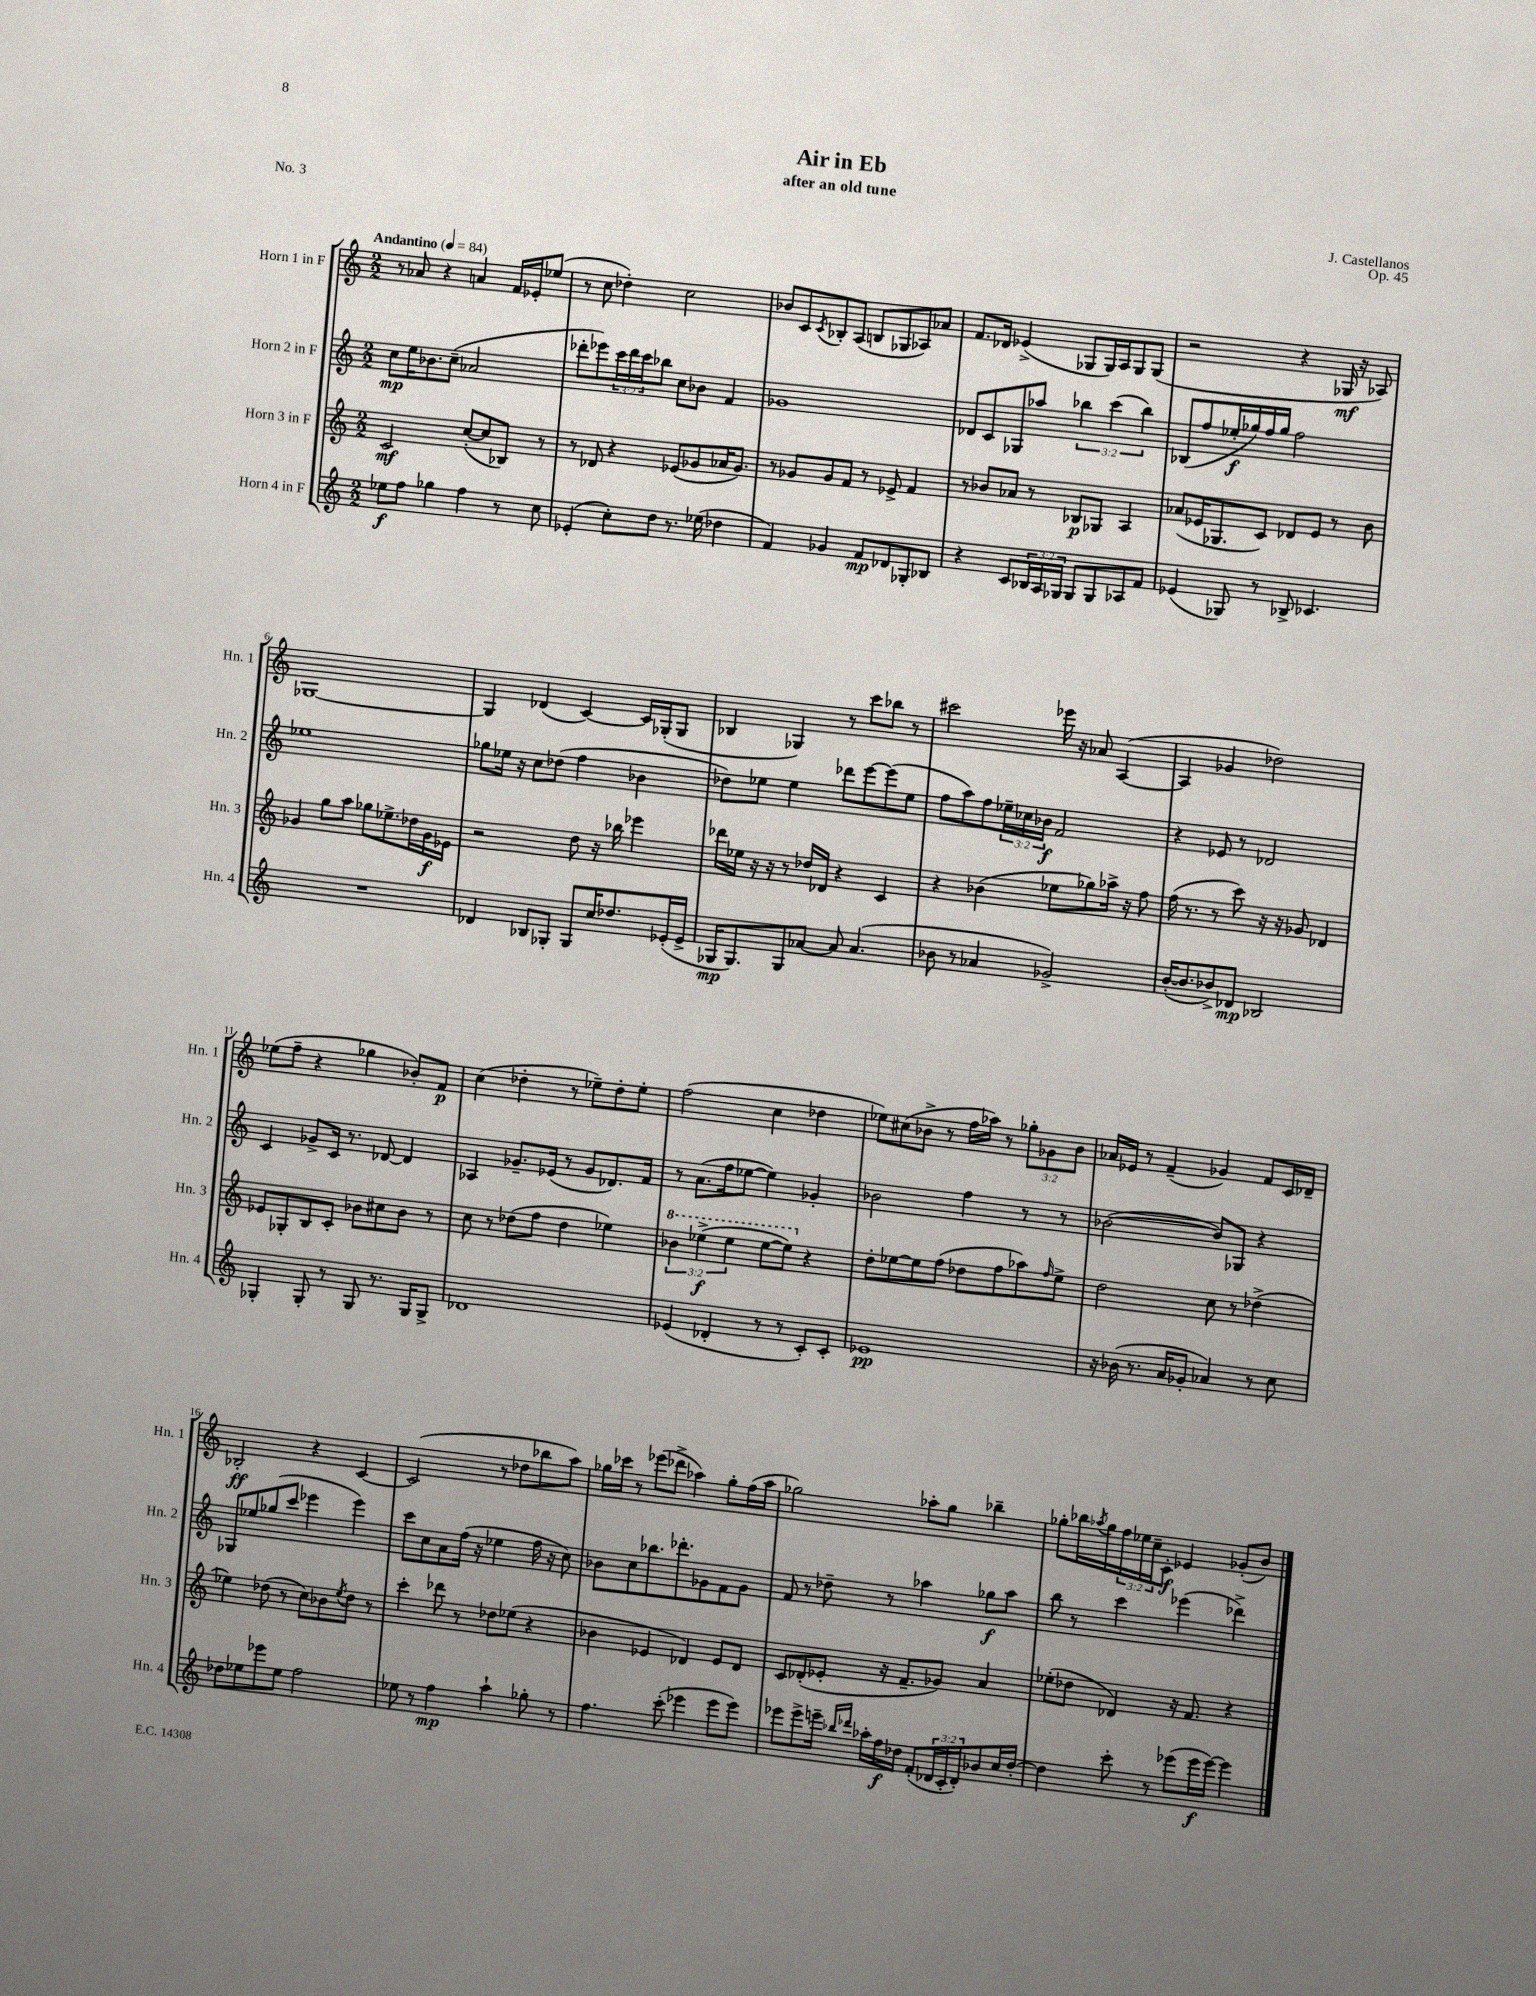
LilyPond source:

\header { title = "Air in Eb" composer = "J. Castellanos" subtitle = "after an old tune" opus = "Op. 45" piece = "No. 3" }
<<
\new StaffGroup <<
\new Staff = "s0" \with { instrumentName = "Horn 1 in F" shortInstrumentName = "Hn. 1" } {
    \clef treble \key c \major \numericTimeSignature \time 2/2 \override Staff.TupletNumber.text = #tuplet-number::calc-fraction-text \tempo "Andantino" 4 = 84
    r8 aes'8 r4 a'4 f'16 ees'16-. ees''8( |
    r8 c''8 des''4-.) c''2 |
    bes'8 c'8 \acciaccatura { c'8 } bes8-. a8( b8 ges8 aes8) aes'8 |
    f'8. des'16 ees'4->( ges8 ges16) a16 ges8 ges8( |
    r2 r4 ges16\mf r16 aes8) |
    ges1~ |
    ges4 des'4( c'4~) c'16 ges16-.( ges8 |
    bes4 ges4) r8 c'''8 bes''8 r8 |
    cis'''2 ees'''16 r16 aes'8 a4~( |
    a4 ges'4 des''2) |
    ees''8( f''8-- r4 ges''4 bes'8-.) f'8\p |
    c''4( des''4-. r8 ees''8--) des''8-. ees''8-. |
    f''2( c''4 des''4 |
    ees''8) cis''8( bes'8-> r8 f''16 aes''16) r8 \tuplet 3/2 { ges''8-. ges'8 bes'8 } |
    aes'16 ees'16 r8 f'4--( ges'4) f'8 c'16 des'16-- |
    bes2-.\ff r4 c'4~ |
    c'2( r8 des''8 bes''8 a''8) |
    ges''16 ces'''16 r8 ees'''8( des'''8-> aes''4) ges''8-. f''16( aes''16 |
    ges''2) aes''8-. ges''8 bes''4-- |
    ges''8-. bes''16 \acciaccatura { aes''8 } ges''16 \tuplet 3/2 { f''16 ees''16 c''16-- } c'8-.\f ees'4 ges'8-.( b'8) \bar "|." |
}
\new Staff = "s1" \with { instrumentName = "Horn 2 in F" shortInstrumentName = "Hn. 2" } {
    \clef treble \key c \major \numericTimeSignature \time 2/2 \override Staff.TupletNumber.text = #tuplet-number::calc-fraction-text
    c''8\mp e''16 bes'8. c''8--( aes'2 |
    des'''8-. ees'''8) \tuplet 3/2 { c'''16 des'''16 c'''16 } bes''8 c''8 bes'8 f'4 |
    ges'1 |
    des'8 c'8 ges8 aes''8 \tuplet 3/2 { bes''4 c'''4( bes''4) } |
    bes8( f''8 ees''16-.\f ges''16) f''16 ges''16 f''2 |
    ees''1 |
    ges''8 ees''16 r16 c''8 des''8( f''4 bes'4 |
    des''8) ees''8 ees''4 des'''8 e'''8~ e'''8( ees''8 |
    f''8 a''8) f''8 \tuplet 3/2 { ees''16-- ces''16 bes'16\f } f'2 |
    r4 ees'8 r8 des'2 |
    c'4 ges'8-> c'16 r8. des'8~ des'4 |
    aes4 ges'8.-- ees'16( r8 ges'8 des'8.) f'16 |
    r8 a'8.( f''16 ees''8~ ees''4) ges'4-. |
    bes'2 f''4 r8 r8 |
    bes'2~( bes'8) ges8 r4 |
    ges8 ees''8 ges''8( c'''8 ees'''4 ees'''4) |
    c'''8 c''8 a'8 f''16( r16 ees''4 f''16 r16 c''8) |
    bes'8 c''8 bes''8. des'''8.-. ges'8 f'8 ges'8 |
    f'8 r8 des''8-- r8 aes''4 ges''8\f aes''8 |
    b''8 r8 c'''4 ees'''4( des'''4->) \bar "|." |
}
\new Staff = "s2" \with { instrumentName = "Horn 3 in F" shortInstrumentName = "Hn. 3" } {
    \clef treble \key c \major \numericTimeSignature \time 2/2 \override Staff.TupletNumber.text = #tuplet-number::calc-fraction-text
    c'2\mf c''8~-.( c''8 bes8) r8 |
    r8 des'8 r4 ees'8( ges'8 aes'16 ges'8.) |
    r8 ges'8 ges'8 f'8 r8 ees'8-> f'4 |
    r8 bes'8 aes'8 r8 bes8\p ges8 a4 |
    aes'8( ees'16 ges8. c'8) des'8 ees'8 r8 b'8 |
    ges'4 g''8 a''8 ges''8 ees''8.-> des''16 ges'16\f ees'16 |
    r2 d''8 r16 bes''16 ees'''4 |
    des'''16 ees''16 r16 r16 r8 des''16 des'16 r4 c'4 |
    r4 bes'4( ees''8 ges''8) aes''16-> r16 f''8 |
    f''16( r8. r8 c'''8) r16 r16 ges'8 des'4 |
    ees'8 ges8-. b8 c'8-. bes'8 cis''8 bes'8 r8 |
    c''8 r8 des''8( f''8 des''4 ees''4) |
    \tuplet 3/2 { \ottava #1 bes''4 ees'''4->\f( ees'''4 } ees'''8~ ees'''8) \ottava #0 r4 |
    d''8-. ees''8~ ees''8 f''8( des''8 f''8 aes''8) \grace { f''16 } ees''8-> |
    d''2 c''8 r8 des''4->( |
    ees''4) des''8( r8 c''8) bes'8 \acciaccatura { ees''8 } des''8 r8 |
    c'''4-. des'''8 r8 des''8 ees''8( r4 |
    bes'4 ees'4 des'4) ees'8 des'8 |
    c'8 des'8-.( ees'8-. r16 f'8.-- ges'8) a'4 |
    ees''8-.( des''8 des'4) r16 f'8. r4 \bar "|." |
}
\new Staff = "s3" \with { instrumentName = "Horn 4 in F" shortInstrumentName = "Hn. 4" } {
    \clef treble \key c \major \numericTimeSignature \time 2/2 \override Staff.TupletNumber.text = #tuplet-number::calc-fraction-text
    ees''8\f f''8 ges''4 f''4 r8 c''8 |
    ees'4-.( c''8-.) d''8 r8. ees''16( des''4 |
    f'4) ges'4 f'8\mp des'8 ges8-. bes8 |
    r4 c'8 \tuplet 3/2 { bes16 a16 ges16 } ges8 ges8 aes8 f'8 |
    ees'4( ges8) r8 bes8-> ces'4. |
    R1 |
    des'4 bes8 ges8-. ges8 c''16 des''8. ees'16-.( ees'16-> |
    ges16\mp ges8.) ges8 aes'8~ aes'8 aes'4.( |
    bes'8 r8 aes'4 ges'2->) |
    b'16~-.( b'8. bes'8->) des'8\mp bes2 |
    ges4-. ges8-. r8 ges8 r8. ges16 ges8-> |
    des'1 |
    ees'4( des'4-. r8 r8 c'8-.) c'8-. |
    ees'1\pp |
    r16 bes'16( r8. a'16 ges'8-. aes'4) r8 c''8 |
    des''8 ees''8 ees'''8 ees''8 f''2 |
    ees''8 r8 f''4\mp a''4-! ges''8-. r8 |
    f''4. c'''8-.( ees'''4 ees'''8 ees'''8) |
    ees'''8 ees'''8-> e'''16-- \grace { bes''16 des'''16 } aes''16-. f''16\f des''16 f'8-.( \tuplet 3/2 { des'16 c'16-. des'16-.) } bes'8 c''16 des''16~-. |
    des''4 c'''8-. r8 ees'''8( ees'''16\f ees'''16~) ees'''4 \bar "|." |
}
>>
>>
